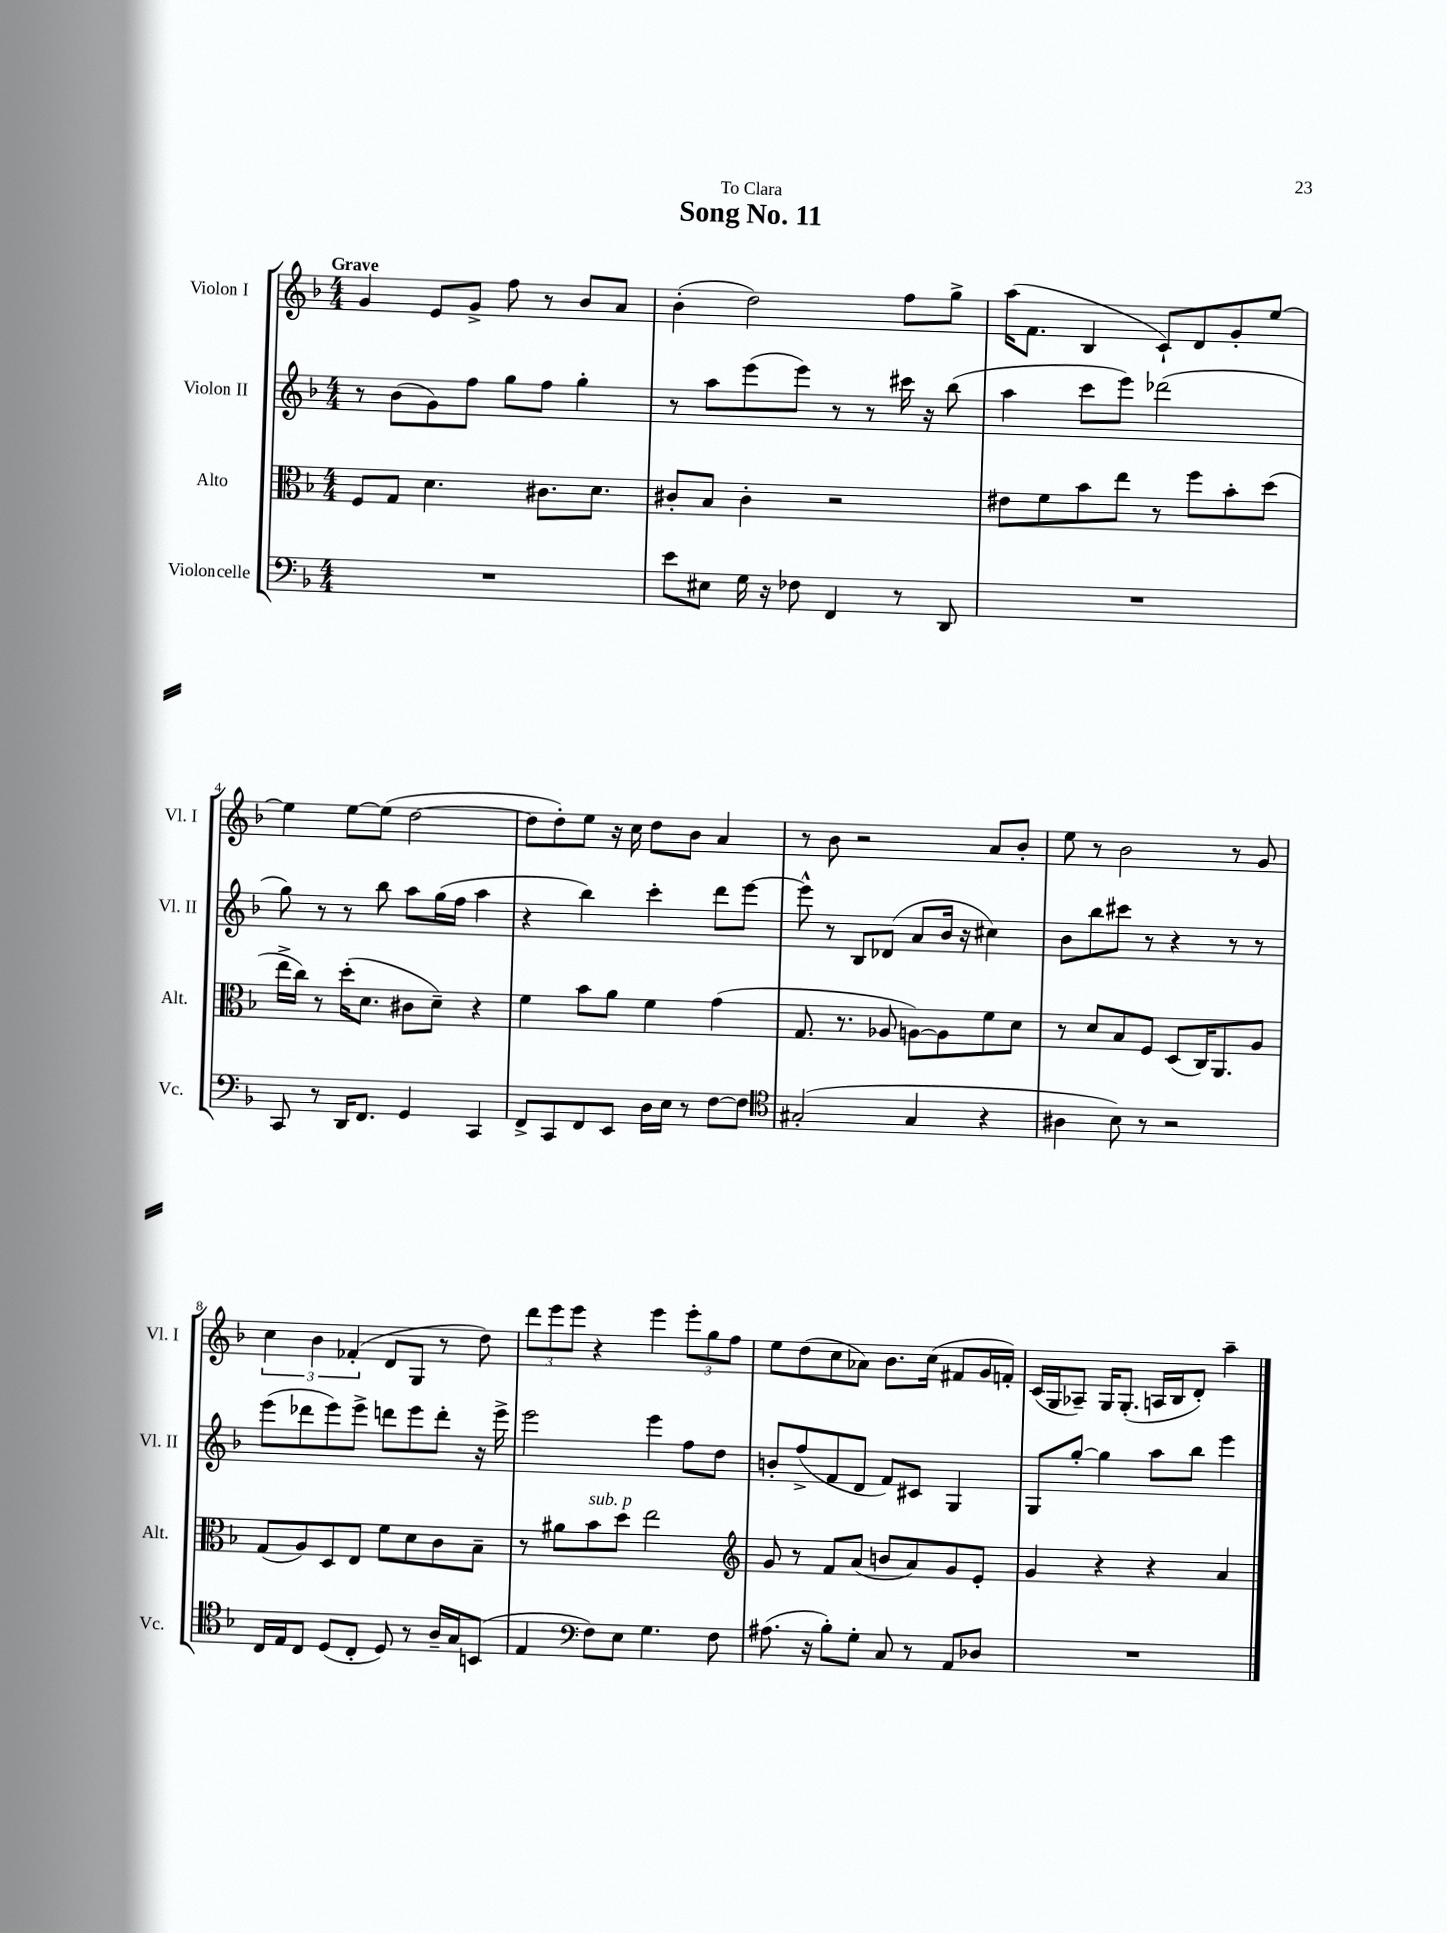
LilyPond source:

\header { title = "Song No. 11" dedication = "To Clara" }
<<
\new StaffGroup <<
\new Staff = "s0" \with { instrumentName = "Violon I" shortInstrumentName = "Vl. I" } {
    \clef treble \key f \major \numericTimeSignature \time 4/4 \tempo "Grave"
    g'4 e'8 g'8-> f''8 r8 bes'8 a'8 |
    bes'4-.( d''2) f''8 g''8-> |
    a''16( f'8. bes4 c'8-!) d'8 g'8-. e''8~ |
    e''4 e''8~ e''8( d''2~ |
    d''8 d''8-.) e''8 r16 c''16 d''8 bes'8 a'4 |
    r8 bes'8 r2 a'8 bes'8-. |
    e''8 r8 bes'2 r8 g'8 |
    \tuplet 3/2 { c''4 bes'4 fes'4-.( } d'8 g8 r8 d''8) |
    \tuplet 3/2 { d'''8 e'''8 e'''8 } r4 e'''4 \tuplet 3/2 { e'''8-. g''8 f''8 } |
    e''8 d''8( c''8 aes'8) bes'8. c''16( fis'8 g'16 f'16-.) |
    c'16( g16 aes8--) g16 g8.-.( a16 bes16 d'8-.) a''4-- \bar "|." |
}
\new Staff = "s1" \with { instrumentName = "Violon II" shortInstrumentName = "Vl. II" } {
    \clef treble \key f \major \numericTimeSignature \time 4/4
    r8 bes'8( g'8) f''8 g''8 f''8 g''4-. |
    r8 a''8 e'''8( e'''8) r8 r8 cis'''16 r16 bes''8( |
    a''4 c'''8 e'''8) des'''2( |
    g''8) r8 r8 bes''8 a''8 g''16( f''16 a''4 |
    r4 bes''4) c'''4-. d'''8 e'''8~ |
    e'''8-^ r8 bes8 des'8( a'8 bes'16 r16 cis''4) |
    bes'8 bes''8 cis'''8 r8 r4 r8 r8 |
    e'''8( des'''8 e'''8) e'''8-> d'''8 e'''8 d'''8-. r16 e'''16-> |
    e'''2 e'''4 f''8 d''8 |
    b'8-. f''8->( f'8 d'8 f'8) cis'8 g4 |
    g8 g''8~-. g''4 a''8 bes''8 e'''4 \bar "|." |
}
\new Staff = "s2" \with { instrumentName = "Alto" shortInstrumentName = "Alt." } {
    \clef alto \key f \major \numericTimeSignature \time 4/4
    f8 g8 d'4. cis'8. d'8. |
    cis'8-. bes8 cis'4-. r2 |
    eis'8 f'8 bes'8 e''8 r8 f''8 bes'8-. d''8( |
    e''16-> c''16) r8 d''16-.( d'8. cis'8 d'8--) r4 |
    f'4 bes'8 a'8 f'4 g'4( |
    g8. r8. aes8 a8~) a8 f'8 d'8 |
    r8 d'8 bes8 f8 d8( c16) a,8. a8 |
    g8( a8) d8 e8 f'8 d'8 c'8 bes8-- |
    r8 ais'8 bes'8^\markup { \italic "sub. p" } d''8 e''2 |
    \clef treble g'8 r8 f'8 a'8( b'8 a'8) g'8 e'8-. |
    g'4 r4 r4 a'4 \bar "|." |
}
\new Staff = "s3" \with { instrumentName = "Violoncelle" shortInstrumentName = "Vc." } {
    \clef bass \key f \major \numericTimeSignature \time 4/4
    R1 |
    e'8 eis8 g16 r16 fes8 f,4 r8 d,8 |
    R1 |
    c,8 r8 d,16 f,8. g,4 c,4 |
    f,8-> c,8 f,8 e,8 d16 e16 r8 f8~ f8 |
    \clef tenor gis2-.( gis4 r4 |
    ais4 bes8) r8 r2 |
    c16 e16 c8 d8( c8-. d8) r8 a16-- g16 b,8( |
    e4 \clef bass f8) e8 g4. f8 |
    ais8.( r16 bes8-.) g8-. c8 r8 a,8 des8 |
    R1 \bar "|." |
}
>>
>>
